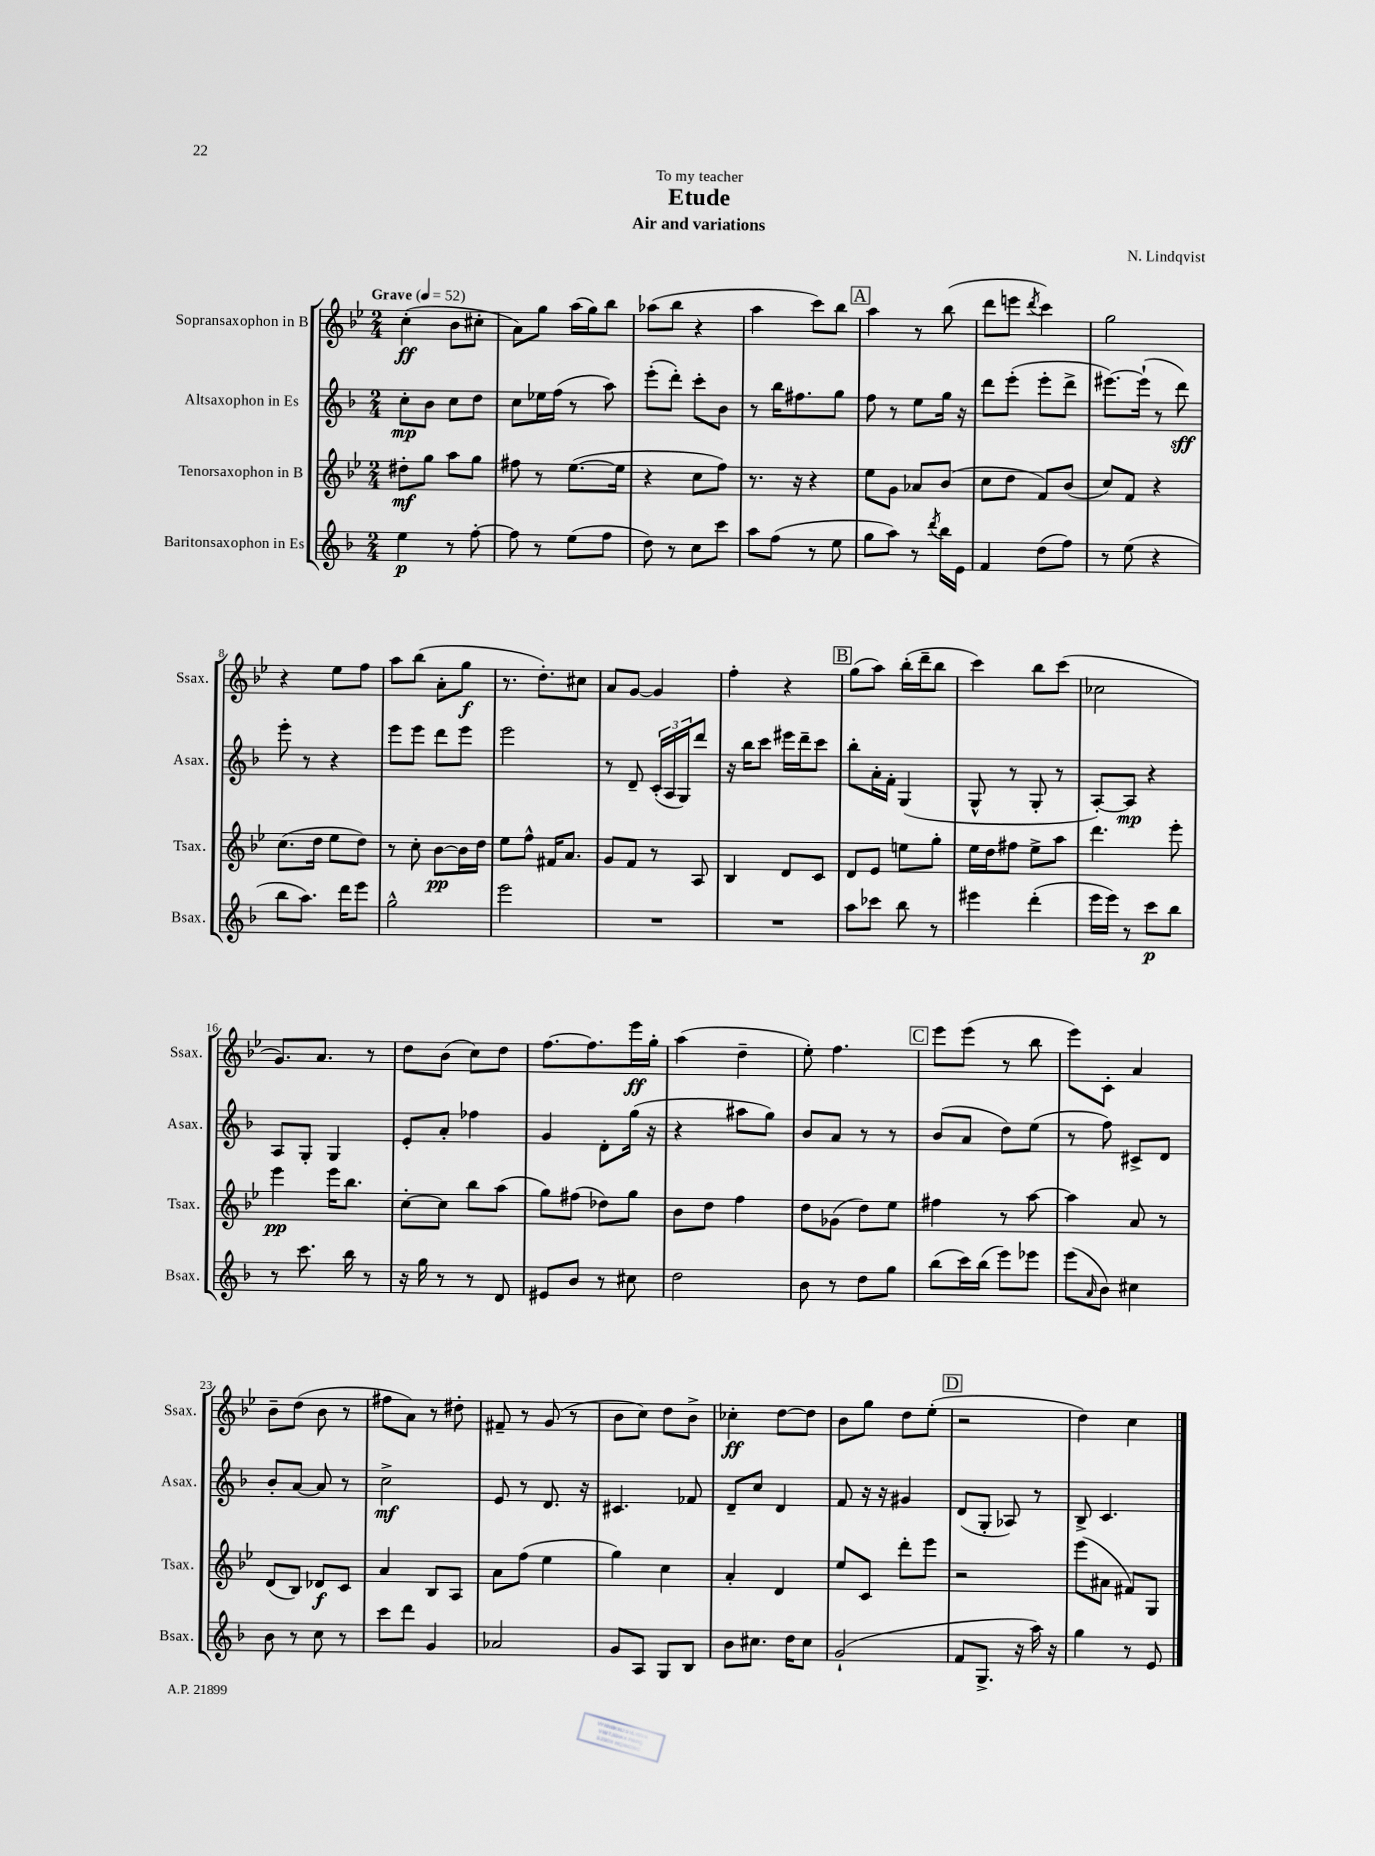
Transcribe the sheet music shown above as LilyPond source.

\header { title = "Etude" composer = "N. Lindqvist" subtitle = "Air and variations" dedication = "To my teacher" }
<<
\new StaffGroup <<
\new Staff = "s0" \with { instrumentName = "Sopransaxophon in B" shortInstrumentName = "Ssax." } {
    \clef treble \key bes \major \numericTimeSignature \time 2/4 \tempo "Grave" 4 = 52
    c''4-.\ff( bes'8 cis''8-. |
    a'8) g''8 a''16( g''16) bes''8 |
    aes''8( bes''8 r4 |
    a''4 c'''8) bes''8 |
    \mark \markup { \box "A" } a''4 r8 bes''8( |
    d'''8 e'''8 \acciaccatura { d'''8 } c'''4) |
    g''2 |
    r4 ees''8 f''8 |
    a''8 bes''8( a'8-. g''8\f |
    r8. d''8.-.) cis''8 |
    a'8 g'8~ g'4 |
    f''4-. r4 |
    \mark \markup { \box "B" } g''8( a''8) bes''16-.( d'''16-- bes''8 |
    c'''4) bes''8 c'''8( |
    ces''2 |
    g'8.) a'8. r8 |
    d''8 bes'8( c''8) d''8 |
    f''8.~ f''8. ees'''16\ff g''16-. |
    a''4( d''4-- |
    ees''8-.) f''4. |
    \mark \markup { \box "C" } ees'''8 ees'''8( r8 bes''8 |
    ees'''8) c'8-. a'4 |
    bes'8-- d''8( bes'8 r8 |
    fis''8 a'8) r8 dis''8-. |
    fis'8-- r8 g'8( r8 |
    bes'8 c''8) d''8 bes'8-> |
    ces''4-.\ff d''8~ d''8 |
    bes'8 g''8 d''8 ees''8-.( |
    \mark \markup { \box "D" } r2 |
    d''4) c''4 \bar "|." |
}
\new Staff = "s1" \with { instrumentName = "Altsaxophon in Es" shortInstrumentName = "Asax." } {
    \clef treble \key f \major \numericTimeSignature \time 2/4
    c''8-.\mp bes'8 c''8 d''8 |
    c''8 ees''16 f''16( r8 a''8) |
    e'''8-.( d'''8-.) c'''8-. bes'8 |
    r8 bes''16 fis''8. g''8 |
    \mark \markup { \box "A" } f''8 r8 e''8 g''16 r16 |
    d'''8 e'''8-.( e'''8-. d'''8-> |
    eis'''8.~) eis'''16-!( r8 d'''8\sff) |
    e'''8-. r8 r4 |
    e'''8 e'''8 d'''8 e'''8 |
    e'''2 |
    r8 d'8-- \tuplet 3/2 { c'16-.( a16 g16) } d'''8 |
    r16 bes''16 c'''8 eis'''16 d'''16-- c'''8 |
    \mark \markup { \box "B" } bes''8-. a'16-. f'16-. g4( |
    g8-^ r8 g8-. r8 |
    a8~-.) a8\mp r4 |
    a8 g8-. g4 |
    e'8-. a'8-. fes''4 |
    g'4 d'8-. g''16( r16 |
    r4 ais''8 g''8) |
    bes'8 a'8 r8 r8 |
    \mark \markup { \box "C" } bes'8( a'8 d''8) e''8( |
    r8 f''8) cis'8-> d'8 |
    bes'8-. a'8~ a'8 r8 |
    c''2->\mf |
    e'8 r8 d'8. r16 |
    cis'4. fes'8 |
    d'8-- c''8 d'4 |
    f'8 r16 r16 gis'4 |
    \mark \markup { \box "D" } d'8( g8-. aes8) r8 |
    bes8-> c'4. \bar "|." |
}
\new Staff = "s2" \with { instrumentName = "Tenorsaxophon in B" shortInstrumentName = "Tsax." } {
    \clef treble \key bes \major \numericTimeSignature \time 2/4
    dis''8-.\mf g''8 a''8 g''8 |
    fis''8 r8 ees''8.~( ees''16 |
    r4 c''8 f''8) |
    r8. r16 r4 |
    \mark \markup { \box "A" } ees''8 g'8 aes'8 bes'8( |
    c''8 d''8 f'8) bes'8( |
    c''8) f'8 r4 |
    c''8.( d''16 ees''8 d''8) |
    r8 c''8-. bes'8~\pp bes'16 d''16 |
    ees''8 f''8-^ fis'16 a'8. |
    g'8 f'8 r8 a8 |
    bes4 d'8 c'8 |
    \mark \markup { \box "B" } d'8 ees'8 e''8 g''8-. |
    ees''16 d''16 fis''8 ees''8-> a''8 |
    d'''4. ees'''8-. |
    ees'''4\pp ees'''16 bes''8. |
    c''8~-. c''8 bes''8 a''8( |
    g''8) fis''8( des''8) g''8 |
    bes'8 d''8 f''4 |
    d''8 ges'8( d''8) ees''8 |
    \mark \markup { \box "C" } fis''4 r8 a''8~ |
    a''4 a'8 r8 |
    d'8( bes8) des'8\f c'8 |
    a'4 bes8 a8 |
    a'8 f''8( ees''4 |
    g''4) c''4 |
    a'4-. d'4 |
    ees''8 c'8 d'''8-. ees'''8 |
    \mark \markup { \box "D" } r2 |
    ees'''8( ais'8 fis'8) g8 \bar "|." |
}
\new Staff = "s3" \with { instrumentName = "Baritonsaxophon in Es" shortInstrumentName = "Bsax." } {
    \clef treble \key f \major \numericTimeSignature \time 2/4
    e''4\p r8 f''8~-. |
    f''8 r8 e''8( f''8 |
    d''8) r8 c''8 c'''8 |
    a''8 f''8( r8 e''8 |
    \mark \markup { \box "A" } g''8 a''8) r8 \acciaccatura { d'''8 } bes''16 e'16 |
    f'4 d''8( f''8) |
    r8 e''8( r4 |
    bes''8 a''8.) d'''16 e'''8 |
    g''2-^ |
    e'''2 |
    R2 |
    R2 |
    \mark \markup { \box "B" } a''8 ces'''8 bes''8 r8 |
    eis'''4 d'''4-.( |
    e'''16 e'''16) r8 c'''8\p bes''8 |
    r8 c'''8. bes''16 r8 |
    r16 g''16 r8 r8 d'8 |
    eis'8 bes'8 r8 cis''8 |
    d''2 |
    bes'8 r8 d''8 g''8 |
    \mark \markup { \box "C" } bes''8( c'''16) bes''16( e'''8) ees'''8 |
    e'''8( \grace { a'16 } bes'8) cis''4 |
    bes'8 r8 c''8 r8 |
    c'''8 d'''8 g'4 |
    aes'2 |
    g'8 a8 g8 bes8 |
    bes'8 cis''8. d''16 cis''8 |
    g'2-!( |
    \mark \markup { \box "D" } f'8 g8.-> r16 a''16) r16 |
    g''4 r8 e'8 \bar "|." |
}
>>
>>
